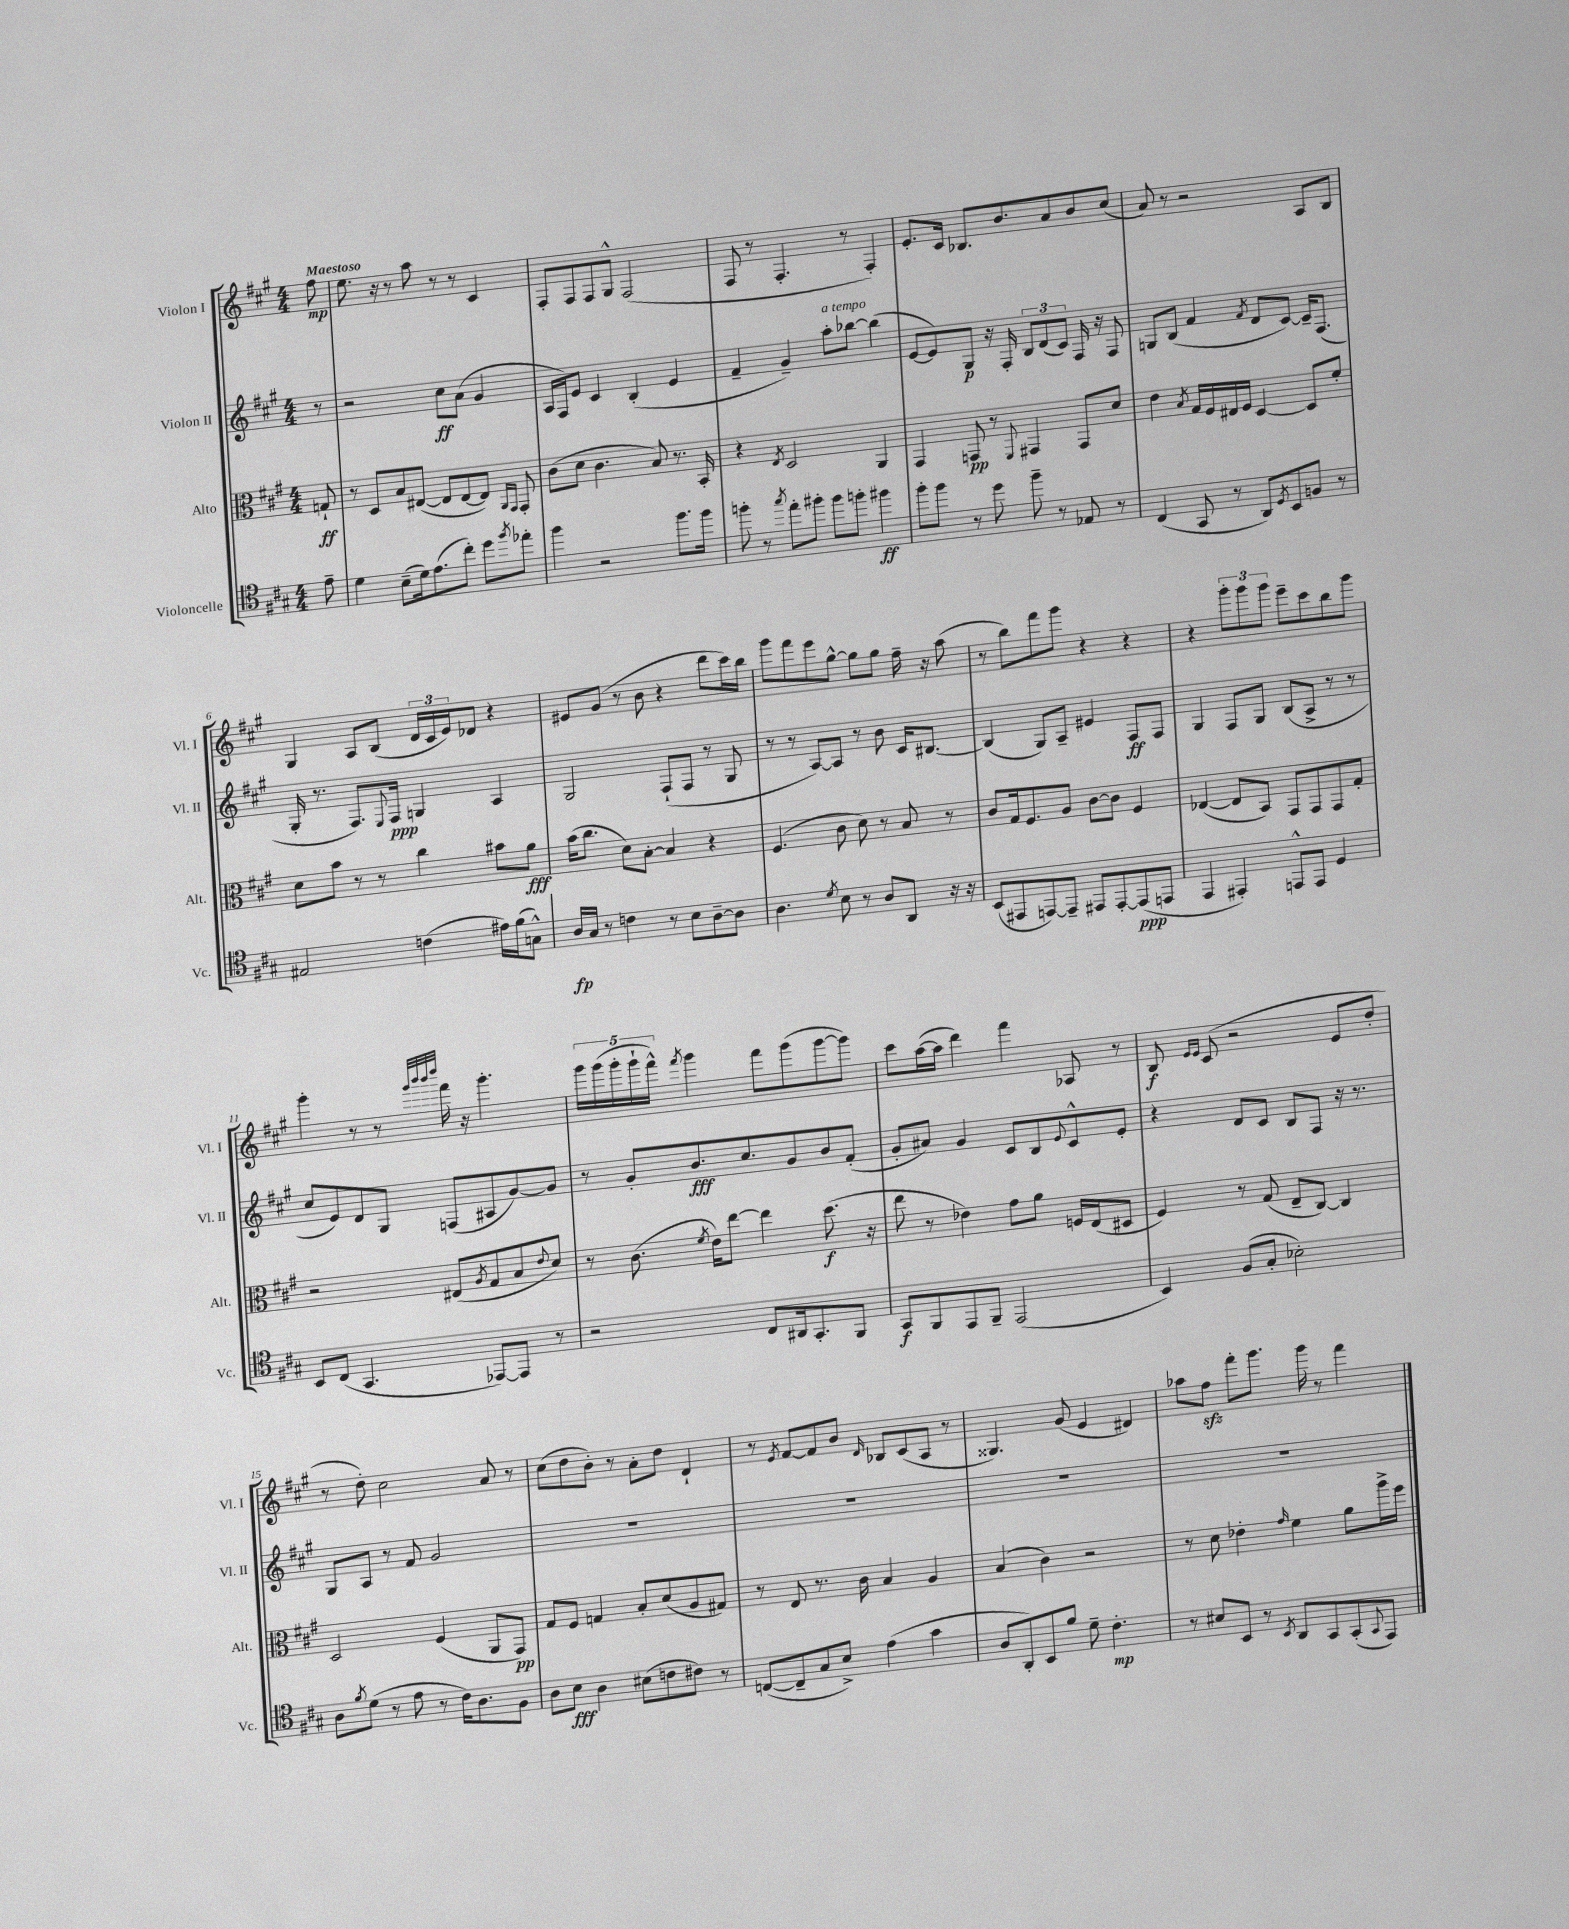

**kern	**dynam	**kern	**dynam	**kern	**dynam	**kern	**dynam
*part4	*part4	*part3	*part3	*part2	*part2	*part1	*part1
*staff4	*staff4	*staff3	*staff3	*staff2	*staff2	*staff1	*staff1
*I"Violoncelle	*	*I"Alto	*	*I"Violon II	*	*I"Violon I	*
*I'Vc.	*	*I'Alt.	*	*I'Vl. II	*	*I'Vl. I	*
*clefC4	*	*clefC3	*	*clefG2	*	*clefG2	*
*k[f#c#g#]	*	*k[f#c#g#]	*	*k[f#c#g#]	*	*k[f#c#g#]	*
*M4/4	*	*M4/4	*	*M4/4	*	*M4/4	*
=	=	=	=	=	=	=	=
!	!	!	!	!	!	!LO:TX:a:B:t=Maestoso	!
8e~\	.	8Gn`/	ff	8r	.	8ff#\	mp
=1	=1	=1	=1	=1	=1	=1	=1
4d\	.	8r	.	2r	.	8.ee\	.
.	.	8D/L	.	.	.	.	.
.	.	.	.	.	.	16r	.
(8B~\L	.	8B/	.	.	.	8r	.
16d\k)	.	([8E#X/J	.	.	.	8aa\	.
(8.e\	.	.	.	.	.	.	.
.	.	8E#/L]	.	8cc#\L	ff	8r	.
8cc#'\J)	.	[8E#/	.	(8a\J	.	8r	.
8dd\L	.	8E#/J])	.	4g#/	.	4c#/	.
.	.	16qqAA/LL	.	.	.	.	.
8qff#/	.	16qqGG#/JJ	.	.	.	.	.
8ee-X'\J	.	8GG#'/	.	.	.	.	.
=2	=2	=2	=2	=2	=2	=2	=2
4ff#\	.	(8c#\L	.	16A/LL	.	8F#'/L	.
.	.	.	.	16F#/J)	.	.	.
.	.	8d\J	.	8e/J	.	8F#/	.
2r	.	4.c#\	.	4c#/	.	8F#/	.
.	.	.	.	.	.	8G#^^/J	.
.	.	.	.	(4B'/	.	(2F#/	.
.	.	8B/)	.	.	.	.	.
8.ff#\L	.	8.r	.	4e/	.	.	.
16ff#\Jk	.	16BB'/	.	.	.	.	.
=3	=3	=3	=3	=3	=3	=3	=3
8ffn'\	.	4r	.	4f#~/	.	8F#/	.
8r	.	.	.	.	.	8r	.
8qgg#/	.	8qE/	.	.	.	.	.
8ee'\L	.	2D/	.	4g#~/)	.	4.F#'/	.
8ff#X'\J	.	.	.	.	.	.	.
!	!	!	!	!LO:TX:a:i:t=a tempo	!	!	!
8ff#\L	.	.	.	8aa'\L	.	.	.
8ffn'\J	.	.	.	[8bb-X\J	.	8r	.
4ff#X\	ff	4AA/	.	(4bb-\]	.	4F#'/)	.
=4	=4	=4	=4	=4	=4	=4	=4
8ff#'\L	.	4GG#/	.	[8e/L	.	8.e'/L	.
8ff#\J	.	.	.	8e/])	.	.	.
.	.	.	.	.	.	16c#/Jk	.
8r	.	8GGn/	pp	8G#/J	p	8.B-X/L	.
8dd\	.	8r	.	16r	.	.	.
.	.	.	.	16F#'/	.	8.b/	.
.	.	8qqFF#/	.	.	.	.	.
8ff#~\	.	4GG#X/	.	12B/L	.	.	.
.	.	.	.	(12d/	.	.	.
8r	.	.	.	.	.	8a/	.
.	.	.	.	12c#/J)	.	.	.
8E-X/	.	8GG#/L	.	16F#/	.	8b/	.
.	.	.	.	16r	.	.	.
8r	.	8d/J	.	8F#/	.	(8cc#/J	.
=5	=5	=5	=5	=5	=5	=5	=5
(4C#/	.	4e\	.	8Gn/L	.	8a/)	.
.	.	.	.	(8B/J	.	8r	.
.	.	8qB/	.	.	.	.	.
8GG#/	.	16G#/LL	.	4f#/	.	2r	.
.	.	16F#/	.	.	.	.	.
8r	.	16E#X/	.	.	.	.	.
.	.	16F#/JJ	.	.	.	.	.
.	.	.	.	8qf#/	.	.	.
8AA/L)	.	[4D/	.	8d/L	.	.	.
8qD/	.	.	.	.	.	.	.
8BB/	.	.	.	[8c#/J)	.	.	.
8Fn/J	.	8D/L]	.	16c#~/KL]	.	8A/L	.
.	.	.	.	(8.F#/J	.	.	.
8r	.	8f#'/J	.	.	.	8B/J	.
!!LO:LB:g=z
=6	=6	=6	=6	=6	=6	=6	=6
2E#X/	.	8d\L	.	16G#'/	.	4G#/	.
.	.	.	.	8.r	.	.	.
.	.	8b\J	.	.	.	.	.
.	.	8r	.	8.F#/L)	.	8A/L	.
.	.	8r	.	.	.	(8B/J	.
.	.	.	.	8qqE/	.	.	.
.	.	.	.	16F#/Jk	ppp	.	.
(4cn\	.	4cc#\	.	4Gn/	.	24d/LL	.
.	.	.	.	.	.	24c#/	.
.	.	.	.	.	.	24e/J)	.
.	.	.	.	.	.	8d-X/J	.
16e#X\LL)	.	8b#X\L	.	4A/	.	4r	.
(16f#\J	.	.	.	.	.	.	.
8Gn^^\J)	.	8a\J	fff	.	.	.	.
=7	=7	=7	=7	=7	=7	=7	=7
16A/LL	fp	(16b\KL	.	2G#/	.	8e#X/L	.
16G#/JJ	.	8.cc#\J	.	.	.	.	.
8r	.	.	.	.	.	(8g#/J	.
4cn\	.	8d\L)	.	.	.	8r	.
.	.	[8B'\J	.	.	.	8b\	.
8r	.	4B/]	.	(8F#`/L	.	4r	.
8B\L	.	.	.	8F#/J	.	.	.
[8A~\	.	4r	.	8r	.	8ddd\L	.
8A\J]	.	.	.	8G#/	.	16ccc#\L)	.
.	.	.	.	.	.	16bb\JJ	.
=8	=8	=8	=8	=8	=8	=8	=8
4.A\	.	(4.F#/	.	8r	.	8ggg#\L	.
.	.	.	.	8r	.	8fff#\	.
.	.	.	.	[8A/L)	.	8eee\	.
8qd/	.	.	.	.	.	.	.
8B\	.	8c#\	.	8A/J]	.	[8gg#^^\J	.
8r	.	8d\)	.	8r	.	8gg#\L]	.
8A/L	.	8r	.	8b\	.	8gg#\J	.
8AA/J	.	8B/	.	16c#/KL	.	16ff#~\	.
.	.	.	.	[8.B#X/J	.	16r	.
16r	.	8r	.	.	.	(8aa\	.
16r	.	.	.	.	.	.	.
=9	=9	=9	=9	=9	=9	=9	=9
(8BB/L	.	8c#/L	.	(4B#/]	.	8r	.
8EE#X/	.	16G#/k	.	.	.	8bb\L)	.
.	.	8.F#/	.	.	.	.	.
[8EEn/)	.	.	.	8G#/L)	.	8fff#\	.
8EE~/J]	.	8A/J	.	8A~/J	.	8ggg#\J	.
8EE#X/L	.	[8c#\L	.	4e#X/	.	4r	.
[8EE#'/	.	8c#\J]	.	.	.	.	.
(8EE#/]	ppp	4F#/	.	8F#/L	ff	4r	.
8EEn/J	.	.	.	8F#/J	.	.	.
=10	=10	=10	=10	=10	=10	=10	=10
4EE/	.	([4E-X/	.	4G#/	.	4r	.
4EE#X'/)	.	8E-/L]	.	8F#/L	.	12ggg#'\L	.
.	.	.	.	.	.	12ggg#\	.
.	.	8BB/J)	.	8G#/J	.	.	.
.	.	.	.	.	.	12ggg#\J	.
8EEn^^/L	.	8GG#/L	.	(8B/L	.	8eee~\L	.
8EE/J	.	8GG#/	.	8A^/J	.	8ccc#\	.
4D/	.	8GG#/	.	8r	.	8bb\	.
.	.	8G#'/J	.	8r	.	8ggg#\J	.
!!LO:LB:g=z
=11	=11	=11	=11	=11	=11	=11	=11
8BB/L	.	2r	.	8cc#/L	.	4ggg#'\	.
(8C#/J	.	.	.	8e/)	.	.	.
4.GG#/	.	.	.	8d/	.	8r	.
.	.	.	.	8G#/J	.	8r	.
.	.	.	.	.	.	32qqggg#/LLL	.
.	.	.	.	.	.	32qqbbb/	.
.	.	.	.	.	.	32qqbbb/	.
.	.	.	.	.	.	32qqdddd/JJJ	.
.	.	(8E#X/L	.	(8Fn/L	.	16fff#\	.
.	.	.	.	.	.	16r	.
.	.	8qA/	.	.	.	.	.
[8EE-X/L)	.	8G#/	.	8A#X/	.	4.ggg#'\	.
8EE-/J]	.	8B/	.	[8g#/)	.	.	.
.	.	8qqe/	.	.	.	.	.
8r	.	8d/J)	.	8g#/J]	.	.	.
=12	=12	=12	=12	=12	=12	=12	=12
2r	.	8r	.	8r	.	20ggg#\LL	.
.	.	.	.	.	.	(20ggg#\	.
.	.	.	.	.	.	20ggg#'\	.
.	.	(8.c#\	.	8g#'/L	.	.	.
.	.	.	.	.	.	20ggg#`\	.
.	.	.	.	.	.	20fff#^^\JJ)	.
.	.	.	.	.	.	8qfff#/	.
.	.	.	.	8.b/	fff	4ggg#\	.
.	.	8qf#/	.	.	.	.	.
.	.	16e\KL)	.	.	.	.	.
.	.	[8ee\J	.	.	.	.	.
.	.	.	.	8.cc#/	.	.	.
8C#/L	.	4ee\]	.	.	.	8fff#\L	.
16AA#X/k	.	.	.	8g#/	.	(8ggg#\	.
8.GG#'/	.	.	.	.	.	.	.
.	.	(8.dd\	f	8b/	.	[8ggg#\	.
8FF#/J	.	.	.	(8f#'/J	.	8ggg#\J])	.
.	.	16r	.	.	.	.	.
=13	=13	=13	=13	=13	=13	=13	=13
8GG#/L	f	8ee\	.	8g#'/L	.	8ccc#\L	.
8FF#/	.	8r	.	8a#X/J)	.	([16aa\L	.
.	.	.	.	.	.	16aa\JJ]	.
8EE/	.	4e-X\)	.	4g#/	.	4ddd\)	.
8FF#~/J	.	.	.	.	.	.	.
(2EE/	.	8g#\L	.	8c#/L	.	4fff#\	.
.	.	8a\J	.	8B/	.	.	.
.	.	.	.	8qqe/	.	.	.
.	.	16Fn/LL	.	8c#^^/	.	8A-X/	.
.	.	(16E/J	.	.	.	.	.
.	.	8D#X/J	.	8e'/J	.	8r	.
=14	=14	=14	=14	=14	=14	=14	=14
4BB/)	.	4F#/)	.	4r	.	8B/	f
.	.	.	.	.	.	16qqe/LL	.
.	.	.	.	.	.	16qqe/JJ	.
.	.	.	.	.	.	(8c#/	.
(8F#/L	.	8r	.	8d/L	.	2r	.
8G#'/J	.	(8G#/	.	8c#/J	.	.	.
2B-X'\)	.	8E~/L	.	8B/L	.	.	.
.	.	[8C#/J)	.	8F#/J	.	.	.
.	.	4C#/]	.	16r	.	8e/L	.
.	.	.	.	8.r	.	.	.
.	.	.	.	.	.	8dd'/J	.
!!LO:LB:g=z
=15	=15	=15	=15	=15	=15	=15	=15
8A\L	.	2D/	.	8G#/L	.	8r	.
8qf#/	.	.	.	.	.	.	.
(8d\J	.	.	.	8A/J	.	8dd'\)	.
8r	.	.	.	8r	.	2cc#\	.
8e\	.	.	.	8f#/	.	.	.
8r	.	(4F#/	.	2g#/	.	.	.
16c#\KL)	.	.	.	.	.	.	.
8.A\	.	.	.	.	.	.	.
.	.	8AA/L	.	.	.	8a/	.
8F#\J	.	8GG#/J)	pp	.	.	8r	.
=16	=16	=16	=16	=16	=16	=16	=16
8A\L	.	8G#/L	.	1r	.	(8cc#\L	.
8B\J	fff	8F#/J	.	.	.	8dd\	.
4A\	.	4Gn/	.	.	.	8b'\J)	.
.	.	.	.	.	.	8r	.
(8B#X\L	.	8B'/L	.	.	.	8a'\L	.
8cn\	.	(8d/	.	.	.	8dd\J	.
8c#X\J)	.	8A/	.	.	.	4d`/	.
8r	.	8G#X/J)	.	.	.	.	.
=17	=17	=17	=17	=17	=17	=17	=17
([8Cn/L	.	8r	.	1r	.	8r	.
.	.	.	.	.	.	8qe/	.
8C~/]	.	8E/	.	.	.	[8f#/L	.
8G#/	.	8.r	.	.	.	8f#/]	.
8B^/J)	.	.	.	.	.	8b/J	.
.	.	16c#\	.	.	.	.	.
.	.	.	.	.	.	16qqd/	.
(4e\	.	4B/	.	.	.	8B-X/L	.
.	.	.	.	.	.	(8c#/	.
4g#\	.	4A/	.	.	.	8A/J	.
.	.	.	.	.	.	8r	.
=18	=18	=18	=18	=18	=18	=18	=18
8A/L	.	(4B/	.	1r	.	4.G##X/)	.
8AA'/)	.	.	.	.	.	.	.
8BB/	.	4c#\)	.	.	.	.	.
8f#/J	.	.	.	.	.	(8g#/	.
8d~\	.	2r	.	.	.	4e/	.
4.c#'\	mp	.	.	.	.	.	.
.	.	.	.	.	.	4d#X/)	.
=19	=19	=19	=19	=19	=19	=19	=19
8r	.	8r	.	1r	.	8aa-X\L	.
8B#X/L	.	8d\	.	.	.	8ff#zz\J	.
8BB/J	.	4e-X'\	.	.	.	8fff#'\L	.
8r	.	.	.	.	.	8.ggg#\J	.
8qBB/	.	16qqg#/	.	.	.	.	.
8AA/L	.	4f#\	.	.	.	.	.
.	.	.	.	.	.	16ggg#\	.
8GG#/	.	.	.	.	.	8r	.
(8GG#'/	.	8a\L	.	.	.	4fff#\	.
8qqGG#/	.	.	.	.	.	.	.
8EE/J)	.	16aa^\L	.	.	.	.	.
.	.	16ff#\JJ	.	.	.	.	.
==	==	==	==	==	==	==	==
*-	*-	*-	*-	*-	*-	*-	*-
